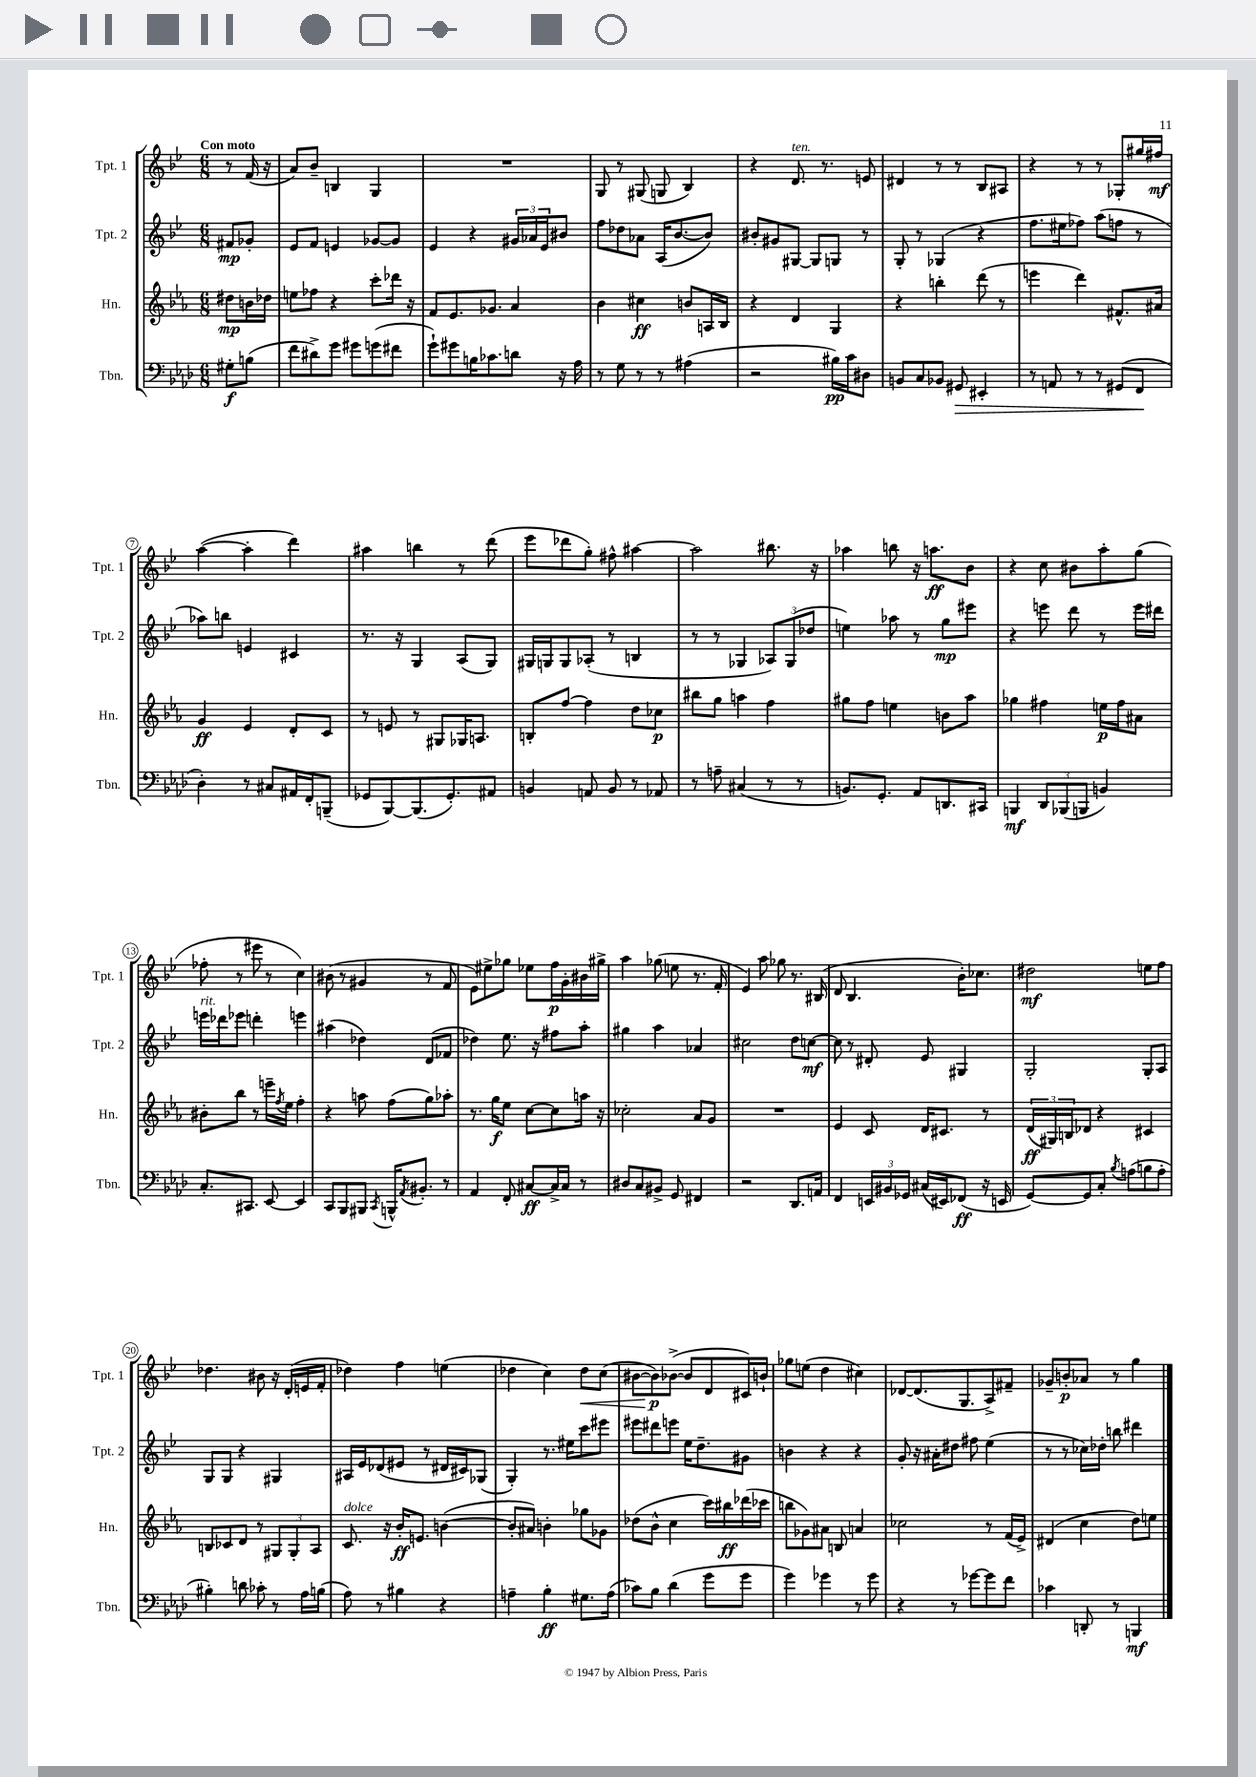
<<
\new StaffGroup <<
\new Staff = "s0" \with { instrumentName = "Tpt. 1" shortInstrumentName = "Tpt. 1" } {
    \clef treble \key bes \major \numericTimeSignature \time 6/8 \partial 4 \tempo "Con moto"
    r8 f'16( r16 |
    a'8) bes'8-- b4 g4 |
    R2. |
    g8 r8 gis8( g8 bes4) |
    r4 d'8.^\markup { \italic "ten." } r8. e'8 |
    dis'4 r8 r8 bes8 ais8 |
    r4 r8 r8 ges8-. gis''16 fis''16\mf |
    a''4~( a''4-. d'''4) |
    ais''4 b''4 r8 d'''8( |
    ees'''8 des'''8 g''8-.) fis''8-^ ais''4~ |
    ais''2 bis''8. r16 |
    aes''4 b''8 r16 a''8.\ff bes'8 |
    r4 c''8 bis'8 a''8-. g''8( |
    fes''8-. r8 eis'''8 r8 c''4) |
    bis'8( r8 gis'4 r8 f'8 |
    ees'8) eis''8-> ges''8 ees''8 f''16\p g'16-. bis'16 gis''16-> |
    a''4 ges''8( e''8 r8. f'16-. |
    ees'4) a''8 ges''8 r8. bis16( |
    d'8 bes4. bes'16-.) ces''8. |
    dis''2\mf e''8 f''8 |
    des''4. bis'8 r16 d'16-.( e'16 f'16-. |
    des''4) f''4 e''4( |
    des''4 c''4) des''8\< c''8( |
    bis'8~ bis'8\p\!) bes'8~->( bes'8 d'8 cis'16) b'16-! |
    ges''8 e''8( d''4 cis''4) |
    des'8~ des'8.( g8. a8->) fis'8-- |
    ges'8-- b'8-.\p aes'8 r8 g''4 \bar "|." |
}
\new Staff = "s1" \with { instrumentName = "Tpt. 2" shortInstrumentName = "Tpt. 2" } {
    \clef treble \key bes \major \numericTimeSignature \time 6/8 \partial 4
    fis'8\mp ges'8-. |
    ees'8 f'8 e'4 ges'8~ ges'8 |
    ees'4 r4 \tuplet 3/2 { gis'16 aes'16 ees'16 } bis'8 |
    f''8 des''8 aes'8 a16( bes'8.~ bes'8) |
    bis'8-. gis'8 gis8~ gis8 g8 r8 |
    g8-. r8 ges4( r4 |
    f''8. eis''16 fes''8) a''8( f''8 r8 |
    aes''8) b''8 e'4 cis'4 |
    r8. r16 g4 a8( g8) |
    gis16 g16 g8 aes8-.( r8 b4 |
    r8 r8 ges4 \tuplet 3/2 { aes8) ges8( des''8 } |
    e''4) aes''8 r8 g''8\mp eis'''8 |
    r4 e'''8 d'''8 r8 e'''16 dis'''16 |
    e'''16^\markup { \italic "rit." } des'''16 ees'''8 d'''4-. e'''4 |
    ais''4( des''4) d'8( fes'8 |
    des''4) ees''8. r16 fis''8 a''8-. |
    gis''4 a''4 aes'4 |
    cis''2 d''8 c''8~\mf |
    c''8 r8 dis'8-. ees'8 gis4 |
    g2-. g8-. a8 |
    g8 g8 r4 gis4 |
    ais16 ees'16 des'8( eis'8 r8 dis'16 cis'16) ges8( |
    g4-.) r8. eis''16 c'''8 eis'''8 |
    eis'''8 dis'''8 e'''8 ees''16 d''8.-- gis'8 |
    b'4 r4 r4 |
    g'8-. r16 ais'16-. dis''8 fis''8 ees''4( |
    r8 r8 ces''16) des''16-. b''8 dis'''4 \bar "|." |
}
\new Staff = "s2" \with { instrumentName = "Hn." shortInstrumentName = "Hn." } {
    \clef treble \key ees \major \numericTimeSignature \time 6/8 \partial 4
    dis''8\mp b'16 des''16 |
    e''8 fes''8 r4 c'''8-. des'''16 r16 |
    f'8 ees'8. ges'8. aes'4 |
    bes'4 cis''4\ff b'8 a16 bes16 |
    r4 d'4 g4 |
    r4 b''4-. d'''8( r8 |
    e'''4 d'''4) fis'8.-^ ais'16 |
    g'4\ff ees'4 d'8-. c'8 |
    r8 e'8 r8 gis8 ges16 a8. |
    b8-. f''8~ f''4 d''8 ces''8\p |
    bis''8 g''8 a''4 f''4 |
    gis''8 f''8 e''4 b'8 aes''8 |
    ges''4 fis''4 e''16\p fis''16 ais'8 |
    bis'8-. bes''8 r8 e'''16-- \acciaccatura { f''8 } ees''16 f''4-. |
    r4 a''8 f''8( g''8) aes''8-. |
    r8. g''16\f ees''8 c''8~ c''8 a''16 r16 |
    ces''2-. aes'8 g'8 |
    R2. |
    ees'4 c'8 d'16 cis'8. r8 |
    \tuplet 3/2 { d'16\ff( gis16) b16 } des'8 r4 cis'4 |
    b8 ces'8 d'8 r8 \tuplet 3/2 { gis8 gis8-. aes8 } |
    c'8.^\markup { \italic "dolce" } r16 bes'16-.\ff e'8. b'4~( |
    b'8-. ais'8) b'4-. ges''8 ges'8 |
    des''8( bes'8-^ c''4 c'''16) bis''16\ff des'''16( ces'''16 |
    b''8 ges'8) ais'8 b8 a'4 |
    ces''2 r8 f'16( ees'16->) |
    dis'4( c''4 d''8) e''8 \bar "|." |
}
\new Staff = "s3" \with { instrumentName = "Tbn." shortInstrumentName = "Tbn." } {
    \clef bass \key aes \major \numericTimeSignature \time 6/8 \partial 4
    gis8-.\f b8( |
    f'8 dis'8->) g'8 gis'8 g'8( fis'8 |
    g'8-!) gis'8 b16 ces'8. d'8 r16 aes16 |
    r8 g8 r8 r8 ais4( |
    r2 bis16\pp) c'16 dis8 |
    b,8 c8 bes,8 gis,8\> eis,4-. |
    r8 a,8 r8 r8 gis,8( f,8\! |
    des4-.) r8 cis8 ais,16 f,16-. b,,8--( |
    ges,8 bes,,8~) bes,,8.( ges,8.-.) ais,8 |
    b,4 a,8 b,8 r8 aes,8 |
    r8 a8-- cis4( r8 r8 |
    b,8.) g,8.-. aes,8 d,8. cis,16 |
    b,,4\mf \tuplet 3/2 { des,8 bes,,8( b,,8 } b,4) |
    c8.-. cis,8. ees,8~ ees,4 |
    c,8 bes,,8 bis,,8 \acciaccatura { c,8 } b,,16-^ \acciaccatura { aes,8 } bis,8.-. r8 |
    aes,4 f,8-. cis8~\ff cis16-> cis16 r8 |
    dis8 c8 bis,8-> g,8 fis,4 |
    r2 des,8. a,16 |
    f,4 \tuplet 3/2 { e,16 bis,16 ges,16 } cis16( eis,16) fes,8\ff( r16 e,16 |
    g,8~) g,8 c8-. \acciaccatura { bes8 } a8( b8 a8-. |
    bis4-.) d'8 ces'8-. r8 aes16 b16( |
    aes8) r8 bis4 r4 |
    a4-- bes4-.\ff gis8. a16( |
    ces'8) bes8 des'4( g'8 g'8 |
    g'4) ges'4 r8 ges'8 |
    r4 r8 ges'8~ ges'8 f'8 |
    ces'4 d,8-. r8 b,,4\mf \bar "|." |
}
>>
>>
\layout { \context { \Score \override BarNumber.stencil = #(make-stencil-circler 0.1 0.3 ly:text-interface::print) } }
